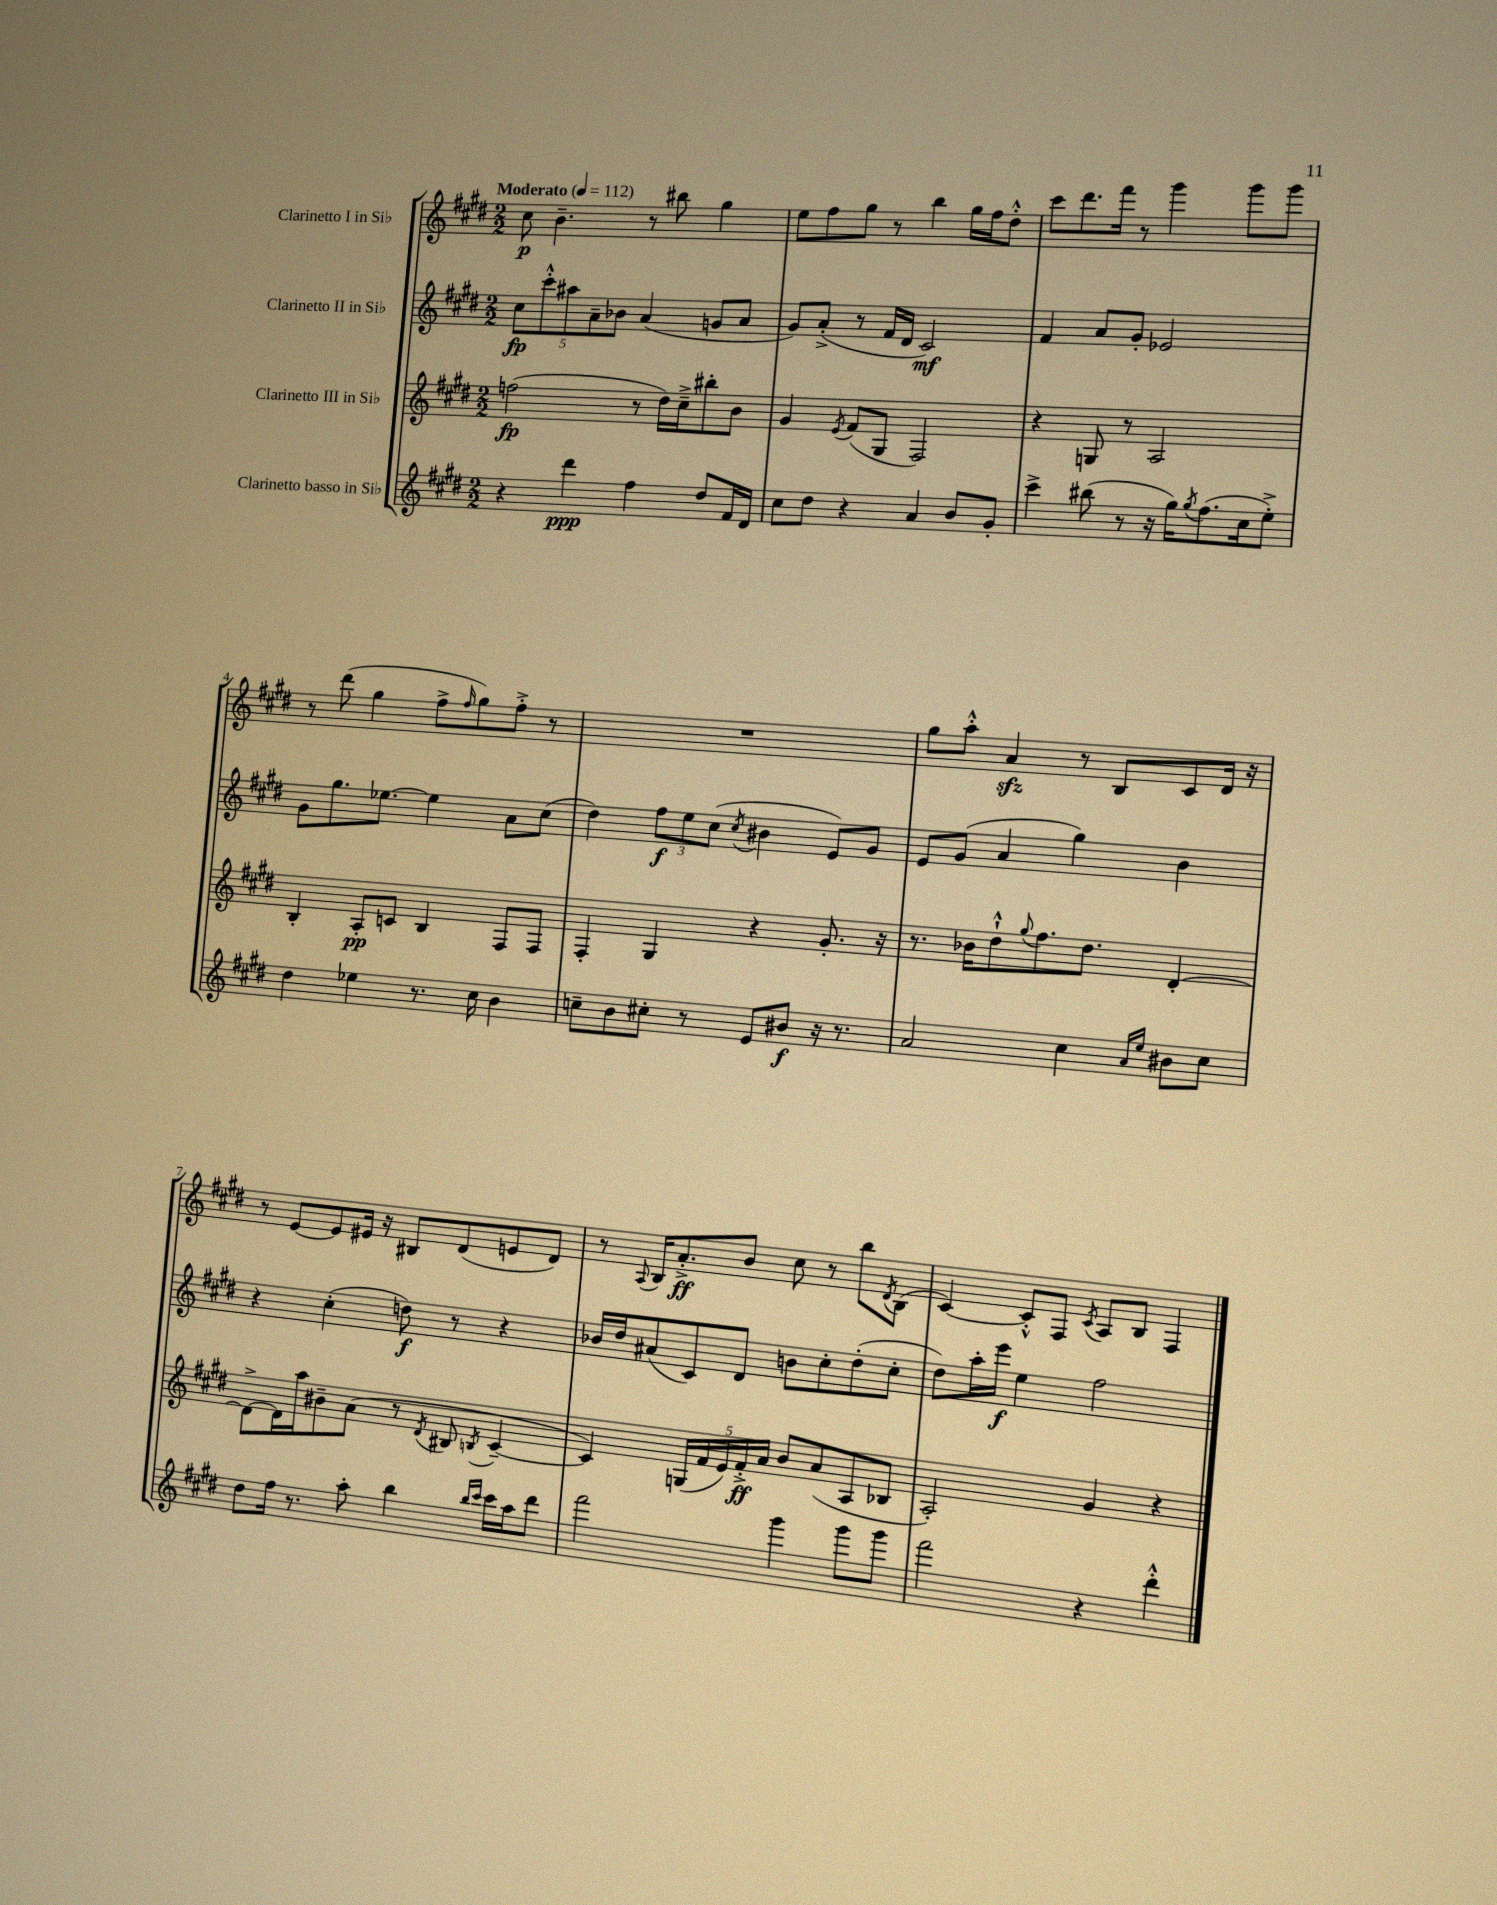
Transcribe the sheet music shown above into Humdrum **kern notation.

**kern	**dynam	**kern	**dynam	**kern	**dynam	**kern	**dynam
*part4	*part4	*part3	*part3	*part2	*part2	*part1	*part1
*staff4	*staff4	*staff3	*staff3	*staff2	*staff2	*staff1	*staff1
*I"Clarinetto basso in Si♭	*	*I"Clarinetto III in Si♭	*	*I"Clarinetto II in Si♭	*	*I"Clarinetto I in Si♭	*
*clefG2	*	*clefG2	*	*clefG2	*	*clefG2	*
*k[f#c#g#d#]	*	*k[f#c#g#d#]	*	*k[f#c#g#d#]	*	*k[f#c#g#d#]	*
*M2/2	*	*M2/2	*	*M2/2	*	*M2/2	*
*MM112	*	*MM112	*	*MM112	*	*MM112	*
=1	=1	=1	=1	=1	=1	=1	=1
!	!	!	!	!	!	!LO:TX:a:B:t=Moderato	!
4r	.	(2ffn\	fp	10cc#\L	fp	8cc#\	p
.	.	.	.	10ccc#'^^\	.	.	.
.	.	.	.	.	.	4.b~\	.
.	.	.	.	10aa#X\	.	.	.
4ddd#\	ppp	.	.	.	.	.	.
.	.	.	.	10a~\	.	.	.
.	.	.	.	10b-X\J	.	.	.
4ff#\	.	8r	.	(4a/	.	8r	.
.	.	16dd#\LL)	.	.	.	8bb#X\	.
.	.	16cc#~^\J	.	.	.	.	.
8dd#/L	.	8bb#X'\	.	8gn/L	.	4gg#\	.
16f#/L	.	8b\J	.	8a/J	.	.	.
16d#/JJ	.	.	.	.	.	.	.
=2	=2	=2	=2	=2	=2	=2	=2
8cc#\L	.	4g#/	.	8g#/L)	.	8ee\L	.
8dd#\J	.	.	.	(8a'^/J	.	8ff#\	.
.	.	8qe/	.	.	.	.	.
4r	.	(8f#/L	.	8r	.	8gg#\J	.
.	.	8G#/J	.	16f#/LL	.	8r	.
.	.	.	.	16d#/JJ	.	.	.
4a/	.	2F#/)	.	2c#/)	mf	4bb\	.
8b/L	.	.	.	.	.	16gg#\LL	.
.	.	.	.	.	.	16ff#\J	.
8g#'/J	.	.	.	.	.	8dd#'^^\J	.
=3	=3	=3	=3	=3	=3	=3	=3
4ccc#^\	.	4r	.	4f#/	.	8ccc#\L	.
.	.	.	.	.	.	8.ddd#\	.
(8bb#X\	.	8Gn/	.	8a/L	.	.	.
.	.	.	.	.	.	16fff#\Jk	.
8r	.	8r	.	8g#'/J	.	8r	.
16r	.	2A/	.	2e-X/	.	4ggg#\	.
16gg#\KL)	.	.	.	.	.	.	.
8qgg#/	.	.	.	.	.	.	.
(8.ff#\	.	.	.	.	.	.	.
.	.	.	.	.	.	8ggg#\L	.
16cc#\k	.	.	.	.	.	.	.
8ee'^\J)	.	.	.	.	.	8ggg#\J	.
!!LO:LB:g=z
=4	=4	=4	=4	=4	=4	=4	=4
4dd#\	.	4B'/	.	8g#\L	.	8r	.
.	.	.	.	8.gg#\	.	(8ddd#\	.
4ee-X\	.	8A'/L	pp	.	.	4gg#\	.
.	.	.	.	[8.ee-X\J	.	.	.
.	.	8cn/J	.	.	.	.	.
8.r	.	4B/	.	4ee-\]	.	8ff#^\L	.
.	.	.	.	.	.	16qqff#/	.
.	.	.	.	.	.	8gg#\)	.
16cc#\	.	.	.	.	.	.	.
4b\	.	8F#/L	.	8a\L	.	8ff#'^\J	.
.	.	8F#/J	.	(8cc#\J	.	8r	.
=5	=5	=5	=5	=5	=5	=5	=5
8ccn~\L	.	4F#'/	.	4dd#\)	.	1r	.
8b\	.	.	.	.	.	.	.
8cc#X'\J	.	4G#/	.	12ff#\L	f	.	.
.	.	.	.	12ee\	.	.	.
8r	.	.	.	.	.	.	.
.	.	.	.	(12cc#\J	.	.	.
.	.	.	.	8qcc#/	.	.	.
8e/L	.	4r	.	4b#X\	.	.	.
8b#X/J	f	.	.	.	.	.	.
16r	.	8.g#'/	.	8e/L)	.	.	.
8.r	.	.	.	.	.	.	.
.	.	.	.	8g#/J	.	.	.
.	.	16r	.	.	.	.	.
=6	=6	=6	=6	=6	=6	=6	=6
2a/	.	8.r	.	8e/L	.	8gg#\L	.
.	.	.	.	(8g#/J	.	8aa'^^\J	.
.	.	16b-X\KL	.	.	.	.	.
.	.	8dd#`^^\	.	4a/	.	4azz/	.
.	.	8qqgg#/	.	.	.	.	.
.	.	8.ff#\	.	.	.	.	.
4cc#\	.	.	.	4gg#\)	.	8r	.
.	.	8.dd#\J	.	.	.	.	.
.	.	.	.	.	.	8B/L	.
16qqa/LL	.	.	.	.	.	.	.
16qqee/JJ	.	.	.	.	.	.	.
8b#X\L	.	[4d#'/	.	4b\	.	8c#/	.
8cc#\J	.	.	.	.	.	16d#/Jk	.
.	.	.	.	.	.	16r	.
!!LO:LB:g=z
=7	=7	=7	=7	=7	=7	=7	=7
8dd#\L	.	8d#^\L_	.	4r	.	8r	.
16ff#\Jk	.	16d#\L]	.	.	.	[8e/L	.
8.r	.	16aa\J	.	.	.	.	.
.	.	8b#X~\	.	(4cc#'\	.	8e/]	.
8aa'\	.	(8a\J	.	.	.	16e#X/Jk	.
.	.	.	.	.	.	16r	.
4bb\	.	8r	.	8ddn\)	f	8B#X/L	.
.	.	8qd#/	.	.	.	.	.
.	.	8B#X/	.	8r	.	(8d#/	.
16qqbb/LL	.	.	.	.	.	.	.
16qqccc#/JJ	.	8qBn/	.	.	.	.	.
16ccc#\LL	.	[4c#~/	.	4r	.	8en/	.
16aa\J	.	.	.	.	.	.	.
8ddd#\J	.	.	.	.	.	8d#/J)	.
=8	=8	=8	=8	=8	=8	=8	=8
2fff#\	.	4c#/])	.	16b-X/LL	.	8r	.
.	.	.	.	16dd#/J	.	.	.
.	.	.	.	.	.	8qqA/	.
.	.	.	.	(8a#X/	.	16B/KL	.
.	.	.	.	.	.	8.a'^/	ff
.	.	(20Gn/LL	.	8c#/)	.	.	.
.	.	20f#/	.	.	.	.	.
.	.	20e/)	.	.	.	.	.
.	.	.	.	8d#/J	.	8b/J	.
.	.	20f#'^/	ff	.	.	.	.
.	.	20a/JJ	.	.	.	.	.
4ggg#\	.	8b/L	.	8bn\L	.	8cc#\	.
.	.	(8a/	.	8cc#'\	.	8r	.
8ggg#\L	.	8A/	.	(8dd#'\	.	8bb\L	.
.	.	.	.	.	.	8qd#/	.
8ggg#\J	.	8B-X/J	.	8cc#'\J	.	(8B\J	.
=9	=9	=9	=9	=9	=9	=9	=9
2fff#\	.	2A'/)	.	8dd#\L)	.	[4c#/)	.
.	.	.	.	16aa'\L	.	.	.
.	.	.	.	16eee\JJ	f	.	.
.	.	.	.	4ee\	.	8c#'^^/L]	.
.	.	.	.	.	.	8F#/J	.
.	.	.	.	.	.	8qc#/	.
4r	.	4g#/	.	2ff#\	.	8A/L	.
.	.	.	.	.	.	8B/J	.
4ddd#'^^\	.	4r	.	.	.	4F#/	.
==	==	==	==	==	==	==	==
*-	*-	*-	*-	*-	*-	*-	*-
